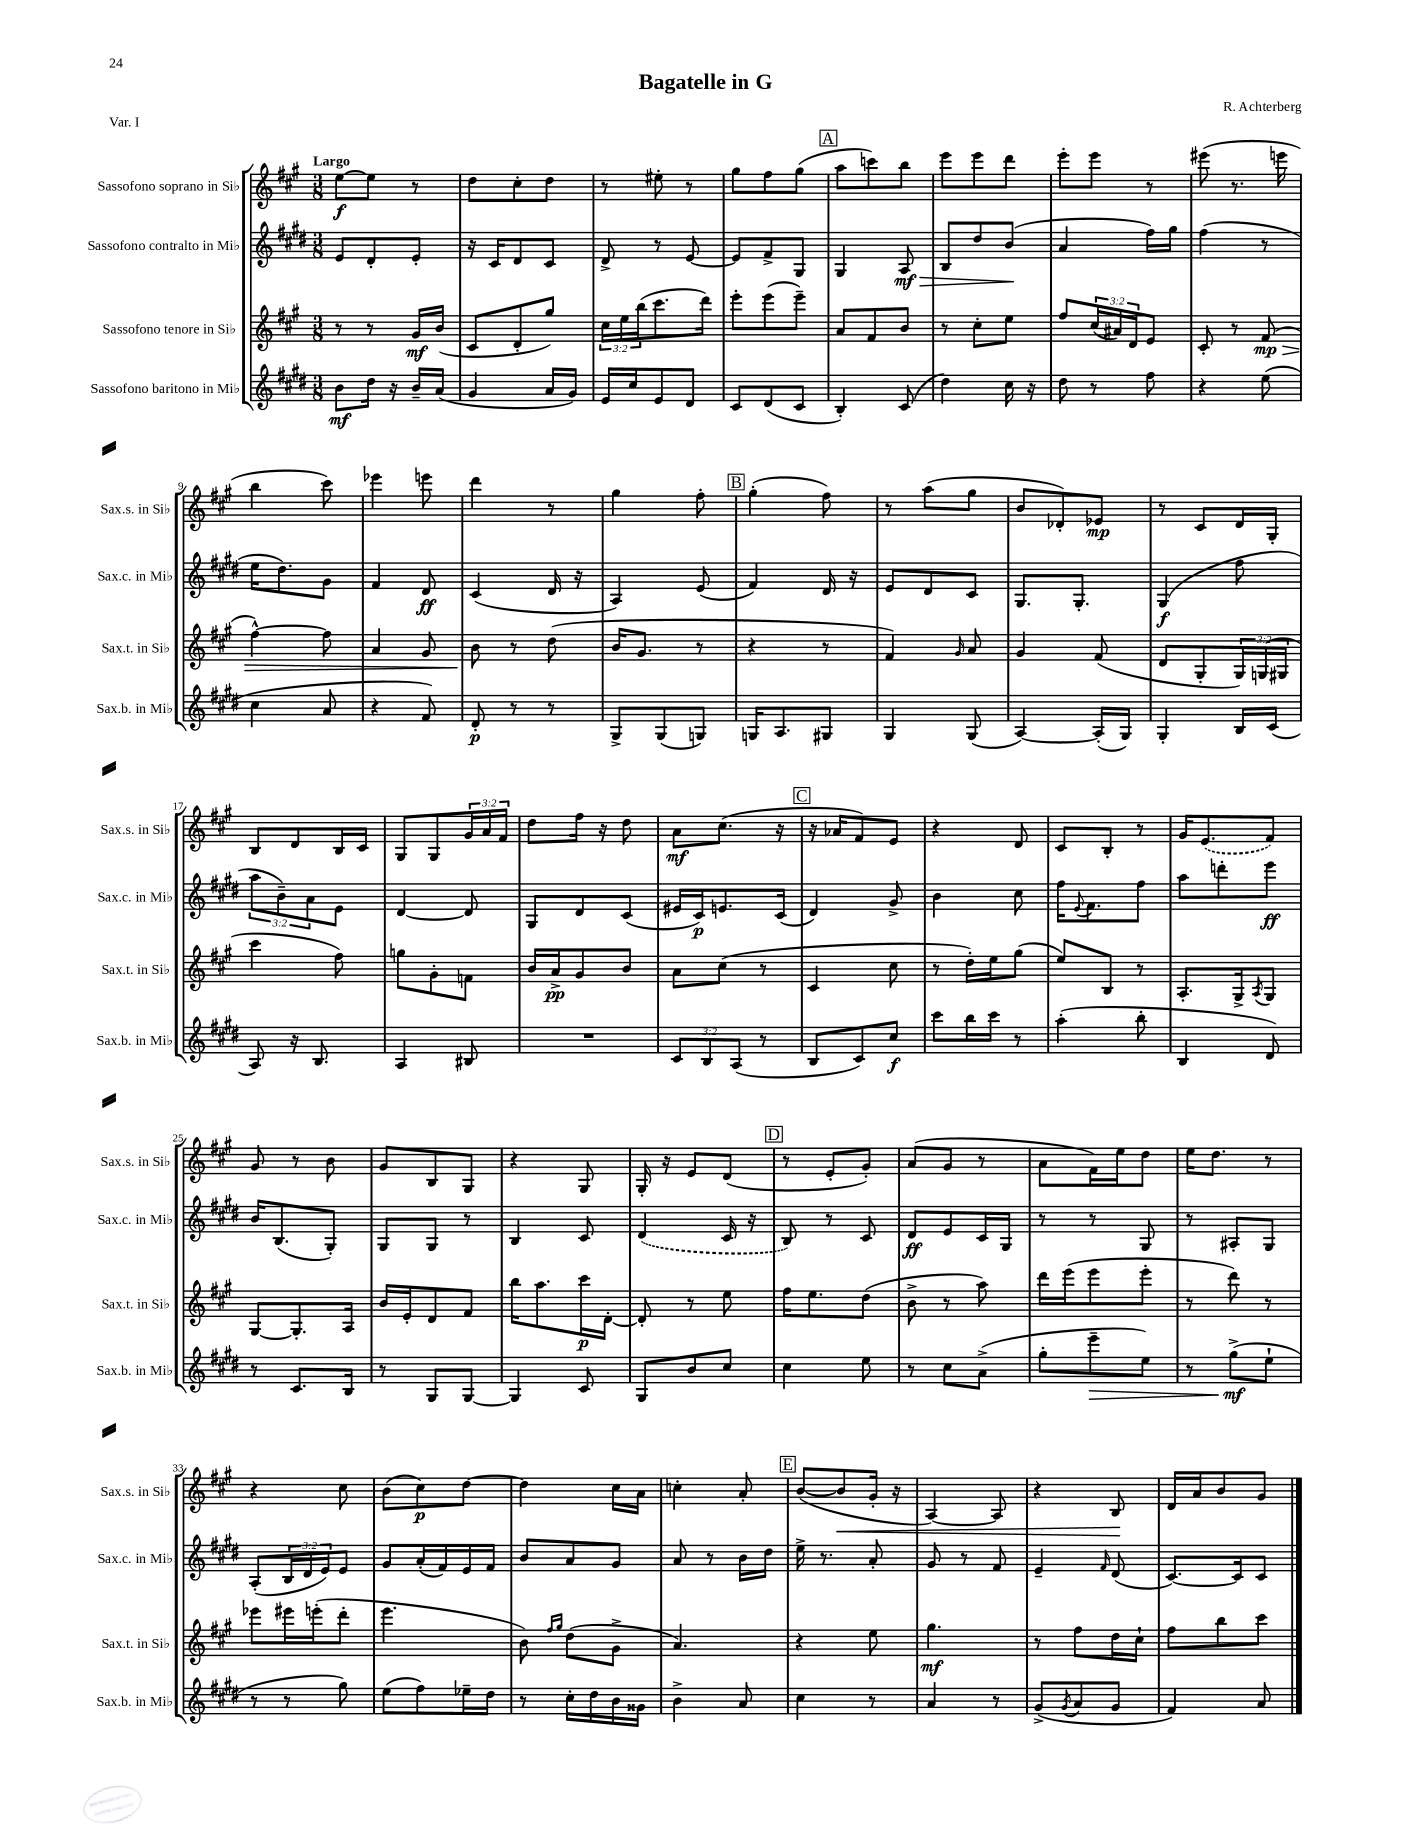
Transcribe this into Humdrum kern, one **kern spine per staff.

**kern	**kern	**kern	**kern
*staff4	*staff3	*staff2	*staff1
*clefG2	*clefG2	*clefG2	*clefG2
*k[f#c#g#d#]	*k[f#c#g#]	*k[f#c#g#d#]	*k[f#c#g#]
*M3/8	*M3/8	*M3/8	*M3/8
8b	8r	8e	[8ee
16dd#	8r	8d#'	8ee]
16r	.	.	.
16b~	16g#	8e'	8r
(16a	(16b	.	.
=	=	=	=
4g#	8c#	16r	8dd
.	.	16c#	.
.	8d'	8d#	8cc#'
16a	8gg#)	8c#	8dd
16g#)	.	.	.
=	=	=	=
16e	24cc#	8d#^	8r
.	24ee	.	.
16cc#	.	.	.
.	(24bb	.	.
8e	8.ccc#	8r	8ee#'
8d#	.	[8e	8r
.	16ddd)	.	.
=	=	=	=
8c#	8eee'	8e]	8gg#
(8d#	(8eee	8f#^	8ff#
8c#	8eee~)	8G#	(8gg#
=	=	=	=
4B')	8a	4G#	8aa
.	8f#	.	8ccc)
(8c#	8b	8A	8bb
=	=	=	=
4dd#)	8r	8B	8eee
.	8cc#'	8dd#	8eee
16cc#	8ee	(8b	8ddd
16r	.	.	.
=	=	=	=
8dd#	8ff#	4a	8eee'
8r	(24cc#	.	8eee
.	24a#)	.	.
.	24d	.	.
8ff#	8e	16ff#)	8r
.	.	16gg#	.
=	=	=	=
4r	8c#'	(4ff#	(8eee#
.	8r	.	8.r
(8ee	(8f#	8r	.
.	.	.	16eee
=	=	=	=
4cc#	[4ff#^^)	16ee	4bb
.	.	8.dd#)	.
8a	8ff#]	8g#	8ccc#)
=	=	=	=
4r	4a	4f#	4eee-
8f#)	8g#	8d#	8eee
=	=	=	=
8d#'	8b	(4c#	4ddd
8r	8r	.	.
8r	(8dd	16d#	8r
.	.	16r	.
=	=	=	=
8G#^	16b	4A)	4gg#
.	8.g#	.	.
(8G#	.	.	.
8G)	8r	(8e	8ff#'
=	=	=	=
16G	4r	4f#)	(4gg#'
8.A	.	.	.
8G#	8r	16d#	8ff#)
.	.	16r	.
=	=	=	=
4G#	4f#)	8e	8r
.	.	8d#	(8aa
.	16qqg#	.	.
(8G#	8a	8c#	8gg#
=	=	=	=
[4A)	4g#	8.G#	8b
.	.	.	8d-')
.	.	8.G#'	.
(16A']	(8f#	.	8e-
16G#)	.	.	.
=	=	=	=
4G#'	8d	(4G#	8r
.	8G#'	.	8c#
16B	24G#)	8ff#	16d
.	(24G	.	.
(16c#	.	.	16G#'
.	24G#	.	.
=	=	=	=
8A)	4ccc#	12aa	8B
.	.	12b~)	.
16r	.	.	8d
.	.	12a	.
8.B	.	.	.
.	8ff#)	8e	16B
.	.	.	16c#
=	=	=	=
4A	8gg	[4d#	8G#
.	8g#'	.	8G#
8B#	8f	8d#]	24g#
.	.	.	24a
.	.	.	24f#
=	=	=	=
4.r	16b	8G#	8dd
.	16a^	.	.
.	8g#	8d#	16ff#
.	.	.	16r
.	8b	(8c#	8dd
=	=	=	=
12c#	8a	16e#	8a
.	.	16c#)	.
12B	.	.	.
.	(8cc#	8.e	(8.cc#
(12A	.	.	.
8r	8r	.	.
.	.	(16c#	16r
=	=	=	=
8B	4c#	4d#)	16r
.	.	.	16a-
8c#)	.	.	8f#)
8cc#	8cc#	8g#^	8e
=	=	=	=
8ccc#	8r	4b	4r
16bb	16dd')	.	.
16ccc#	16ee	.	.
8r	(8gg#	8cc#	8d
=	=	=	=
(4aa'	8ee)	16ff#	8c#
.	.	8qqe	.
.	.	8.f#	.
.	8B	.	8B'
8bb'	8r	8ff#	8r
=	=	=	=
4B	8.A'	8aa	16g#
.	.	.	(8.e
.	.	8ddd'	.
.	16G#^	.	.
.	8qA	.	.
8d#)	8G#	8eee	8f#)
=	=	=	=
8r	[8G#	16b	8g#
.	.	(8.B	.
8.c#	8.G#']	.	8r
.	.	8G#')	8b
16B	16A	.	.
=	=	=	=
8r	16b	8G#	8g#
.	16e'	.	.
8G#	8d	8G#	8B
[8G#	8f#	8r	8G#
=	=	=	=
4G#]	16bb	4B	4r
.	8.aa	.	.
8c#	16ccc#	8c#	8G#
.	[16d'	.	.
=	=	=	=
8G#	8d']	(4d#	16G#'
.	.	.	16r
8b	8r	.	8e
8cc#	8ee	16c#	(8d
.	.	16r	.
=	=	=	=
4cc#	16ff#	8B)	8r
.	8.ee	.	.
.	.	8r	8e'
8ee	(8dd	8c#	8g#')
=	=	=	=
8r	8b^	8d#	(8a
8cc#	8r	8e	8g#
(8a^	8aa)	16c#	8r
.	.	16G#	.
=	=	=	=
8gg#'	16ddd	8r	8a
.	(16eee	.	.
8eee~	8eee	8r	16f#)
.	.	.	16ee
8ee)	8eee'	8G#	8dd
=	=	=	=
8r	8r	8r	16ee
.	.	.	8.dd
(8gg#^	8ddd)	8A#'	.
8ee`	8r	8G#	8r
=	=	=	=
8r	8eee-	(8A'	4r
8r	16eee#	24B	.
.	.	24d#	.
.	(16eee'	.	.
.	.	24e)	.
8gg#)	8ddd'	8e	8cc#
=	=	=	=
(8ee	4.eee	8g#	(8b
8ff#)	.	(16a'	8cc#)
.	.	16f#)	.
16ee-~	.	16e	[8dd
16dd#	.	16f#	.
=	=	=	=
8r	8b)	8b	4dd]
.	16qqff#	.	.
.	16qqgg#	.	.
16cc#'	(8dd	8a	.
16dd#	.	.	.
16b	8g#^	8g#	16cc#
16g##	.	.	16a
=	=	=	=
4b^	4.a)	8a	4cc'
.	.	8r	.
8a	.	16b	8a'
.	.	16dd#	.
=	=	=	=
4cc#	4r	16ee^	([8b
.	.	8.r	.
.	.	.	8b]
8r	8ee	8a'	16g#'
.	.	.	16r
=	=	=	=
4a	4.gg#	8g#	[4A)
.	.	8r	.
8r	.	8f#	8A]
=	=	=	=
(8g#^	8r	4e~	4r
8qg#	.	.	.
8a	8ff#	.	.
.	.	16qqf#	.
8g#	16dd	(8d#	8B
.	16cc#`	.	.
=	=	=	=
4f#)	8ff#	[8.c#)	16d
.	.	.	16a
.	8bb	.	8b
.	.	16c#]	.
8a	8ccc#	8c#	8g#
==	==	==	==
*-	*-	*-	*-
